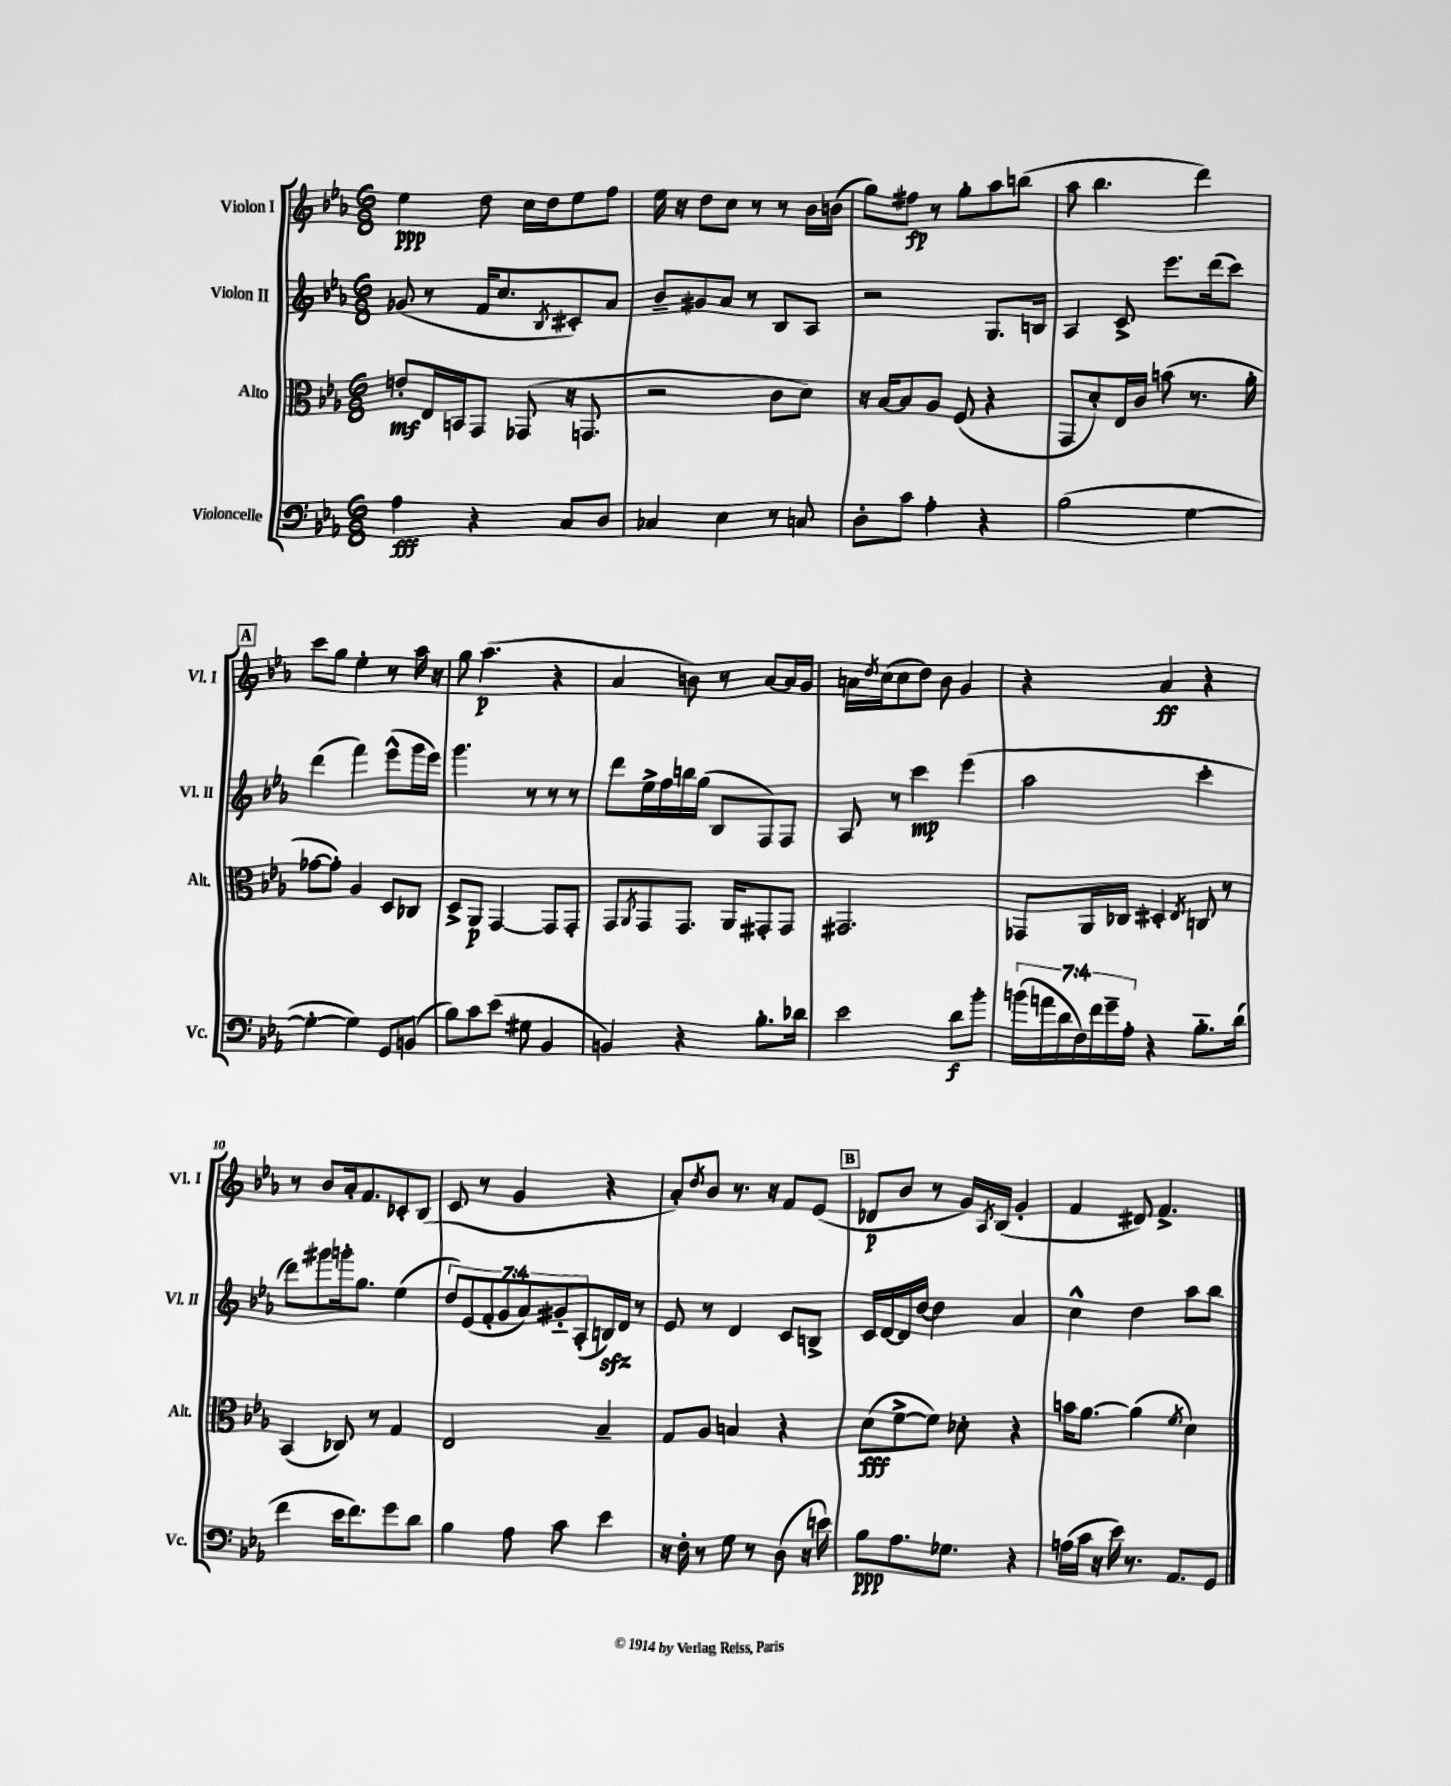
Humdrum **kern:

**kern	**kern	**kern	**kern
*staff4	*staff3	*staff2	*staff1
*clefF4	*clefC3	*clefG2	*clefG2
*k[b-e-a-]	*k[b-e-a-]	*k[b-e-a-]	*k[b-e-a-]
*M6/8	*M6/8	*M6/8	*M6/8
4A-	8e'	(8g-	4ee-
.	16E-	8r	.
.	16BB	.	.
4r	8GG	16f	8dd
.	.	8.cc	.
.	(8GG-	.	16cc
.	.	.	16dd
.	.	8qB-	.
8C	16r	8c#')	8ee-
.	8.GG	.	.
8D	.	8a-	8ff
=	=	=	=
4C-	2r	8b-~	16ee-
.	.	.	16r
.	.	8g#	8dd
4E-	.	8a-	8cc
.	.	8r	8r
8r	8c	8B-	8r
8C	8d)	8A-	16b-
.	.	.	(16b
=	=	=	=
8D'	16r	2r	8gg)
.	[16B-	.	.
8c	8B-]	.	8ff#
4A-'	8A-	.	8r
.	(8F	.	8gg'
4r	4r	8.G	8aa-
.	.	.	(8bb
.	.	16B	.
=	=	=	=
(2B-	8GG	4A-	8aa-
.	8d')	.	4.bb-
.	16E-	8c^	.
.	16c	.	.
.	(8b	8.eee-	.
[4G	8.r	.	4ddd)
.	.	(16ddd	.
.	.	8ccc)	.
.	16a-'	.	.
=	=	=	=
4G'_	[8g-	(4ddd	8ccc
.	8g-'])	.	8gg
4G])	4A-	4fff)	4ee-'
8GG	8D	(8eee-^^	8r
(8BB	8C-	16ggg	16aa-
.	.	16eee-)	16r
=	=	=	=
8B-)	8D^	4.ggg	8gg
8c	8AA-	.	(4.aa-
(8e-	[4GG	.	.
8G#	.	8r	.
4BB-	8GG]	8r	4r
.	8GG'	8r	.
=	=	=	=
4BB)	8GG	8ddd	4a-
.	8qAA-	.	.
.	8GG	16ee-^	.
.	.	16ff	.
4r	8.GG	16bb	8b)
.	.	(16gg	.
.	.	8B-	8r
.	16AA-	.	.
8.B-'	8GG#'	8F)	[8a-
.	8GG#	8F	16a-]
16d-	.	.	16g
=	=	=	=
2e-	2.GG#	8A-	16a
.	.	.	8qdd
.	.	.	(16cc
.	.	8r	8cc
.	.	4ccc	8dd)
.	.	.	8b-
8d	.	(4eee-	4g
8b-'	.	.	.
=	=	=	=
(28b	8GG-	2aa-	4r
28a	.	.	.
28d	.	.	.
28F)	.	.	.
.	16AA-	.	.
28f	.	.	.
28g~	.	.	.
.	16C-	.	.
28A-'	.	.	.
4r	4D#'	.	4a-
.	8qE-	.	.
8.B-'~	8C	4ccc'	4r
.	8r	.	.
(16d	.	.	.
=	=	=	=
4f	(4BB-	8ddd)	8r
.	.	8ggg#	8b-
16e-	8C-)	16ggg'	16a-'
8.f)	.	8.gg	8.f
.	8r	.	.
8g	4G	(4ee-	8c-'
8d	.	.	(8B-
=	=	=	=
4B-	2E-	14dd)	8c
.	.	(14e-	.
.	.	.	8r
.	.	14f'	.
.	.	14g	.
8A-	.	.	4g
.	.	14a-)	.
.	.	14g#'~	.
8c	.	.	.
.	.	(14A-'	.
4e-	4B-~	16B)	4r
.	.	16d	.
.	.	8r	.
=	=	=	=
16r	8G	8e-	8a-')
16F'	.	.	.
.	.	.	8qdd
8r	8A-	8r	8b-
8G	4B	4d	8.r
8r	.	.	.
.	.	.	16r
(8D	4r	8c	8f
16r	.	8B^	(8e-
16e)	.	.	.
=	=	=	=
8B-	(8d	16c	8d-
.	.	[16d	.
8.A-	[8f^	16d]	8b-
.	.	[16dd	.
.	8f])	4dd]	8r
8.G-	.	.	.
.	8d-'	.	16g)
.	.	.	8qA-
.	.	.	(16B-
4r	4r	4a-	4g'
=	=	=	=
(16A	16b	4cc^^	4f
16c	[8.a-	.	.
16r	.	.	.
16e-)	.	.	.
8.r	(4a-]	4dd	8d#)
.	.	.	4.f^
8.AA-	.	.	.
.	8qf	.	.
.	4d)	8aa-	.
8GG	.	8bb-	.
==	==	==	==
*-	*-	*-	*-
